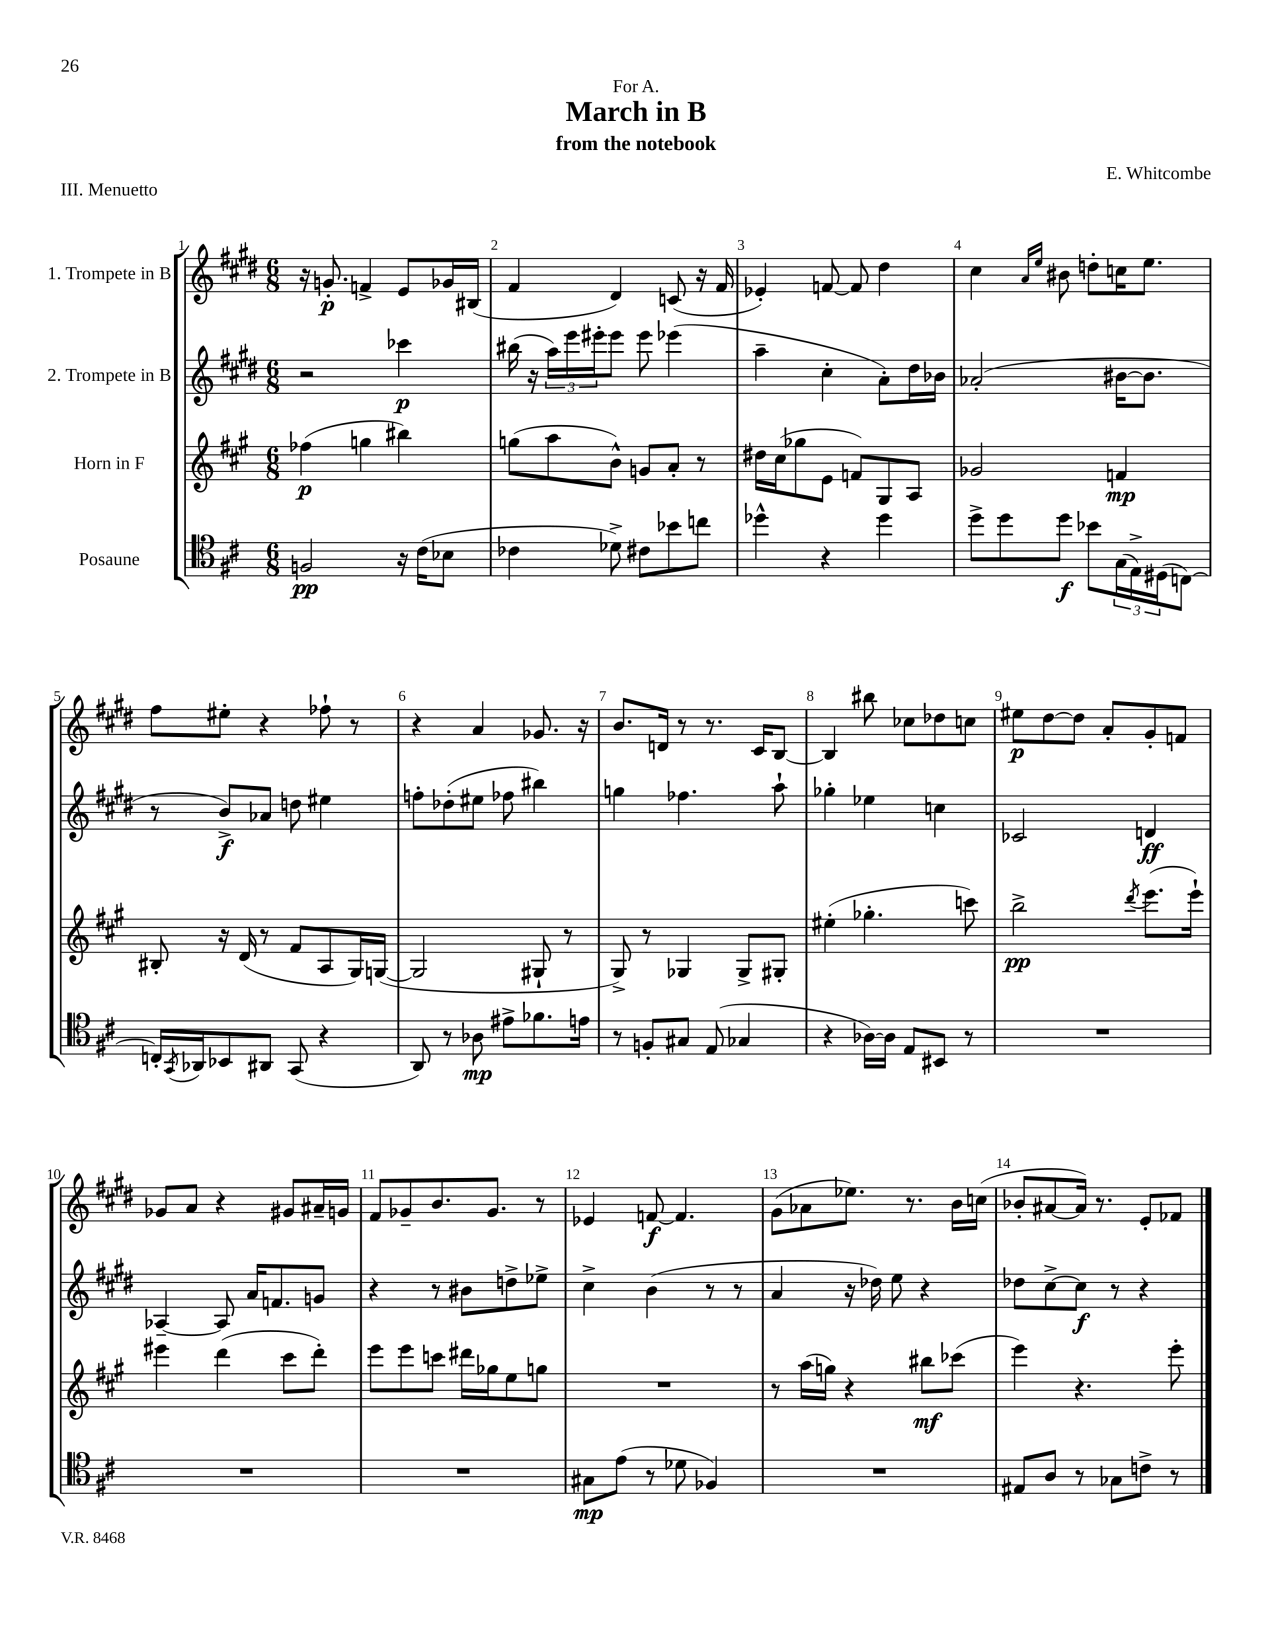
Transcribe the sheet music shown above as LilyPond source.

\header { title = "March in B" composer = "E. Whitcombe" subtitle = "from the notebook" dedication = "For A." piece = "III. Menuetto" }
<<
\new StaffGroup <<
\new Staff = "s0" \with { instrumentName = "1. Trompete in B" } {
    \clef treble \key e \major \numericTimeSignature \time 6/8
    r16 g'8.-.\p f'4-> e'8 ges'16 bis16( |
    fis'4 dis'4) c'8( r16 fis'16 |
    ees'4-.) f'8~ f'8 dis''4 |
    cis''4 \grace { a'16 e''16 } bis'8 d''8-. c''16 e''8. |
    fis''8 eis''8-. r4 fes''8-! r8 |
    r4 a'4 ges'8. r16 |
    b'8. d'16 r8 r8. cis'16 b8~ |
    b4 bis''8 ces''8 des''8 c''8 |
    eis''8\p dis''8~ dis''8 a'8-. gis'8-. f'8 |
    ges'8 a'8 r4 gis'8 ais'16-- g'16 |
    fis'8 ges'8-- b'8. ges'8. r8 |
    ees'4 f'8~\f f'4. |
    gis'8( aes'8 ees''8.) r8. b'16 c''16( |
    bes'8-. ais'8~ ais'16) r8. e'8-. fes'8 \bar "|." |
}
\new Staff = "s1" \with { instrumentName = "2. Trompete in B" } {
    \clef treble \key e \major \numericTimeSignature \time 6/8
    r2 ces'''4\p |
    bis''16( r16 \tuplet 3/2 { a''16) e'''16 eis'''16-. } eis'''8 eis'''8 ees'''4( |
    a''4-- cis''4-. a'8-.) dis''16 bes'16 |
    aes'2-.( bis'16~ bis'8. |
    r8 b'8->\f) aes'8 d''8 eis''4 |
    f''8-. des''8-.( eis''8 fes''8 bis''4) |
    g''4 fes''4. a''8-! |
    ges''4-. ees''4 c''4 |
    ces'2 d'4\ff |
    aes4~-- aes8 a'16 f'8. g'8 |
    r4 r8 bis'8 d''8-> ees''8-> |
    cis''4-> b'4( r8 r8 |
    a'4 r16 des''16) e''8 r4 |
    des''8 cis''8~-> cis''8\f r8 r4 \bar "|." |
}
\new Staff = "s2" \with { instrumentName = "Horn in F" } {
    \clef treble \key a \major \numericTimeSignature \time 6/8
    fes''4\p( g''4 bis''4) |
    g''8( a''8 b'8-^) g'8 a'8-. r8 |
    dis''16 cis''16( ges''8 e'8 f'8) gis8 a8 |
    ges'2 f'4\mp |
    bis8-. r16 d'16( r8 fis'8 a8 gis16) g16~( |
    g2 gis8-! r8 |
    gis8->) r8 ges4 ges8-> gis8-. |
    eis''4-.( ges''4.-. c'''8) |
    b''2->\pp \acciaccatura { d'''8 } e'''8.( e'''16-!) |
    eis'''4 d'''4( cis'''8 d'''8-.) |
    e'''8 e'''8 c'''8 dis'''16 ges''16 e''8 g''8 |
    R2. |
    r8 a''16( g''16) r4 bis''8\mf ces'''8( |
    e'''4) r4. e'''8-. \bar "|." |
}
\new Staff = "s3" \with { instrumentName = "Posaune" } {
    \clef tenor \key d \major \numericTimeSignature \time 6/8
    f2\pp r16 cis'16( bes8 |
    ces'4 des'8->) cis'8 bes'8 c''8 |
    des''4-^ r4 des''4 |
    d''8-> d''8 d''8\f bes'8 \tuplet 3/2 { g16( e16->) dis16( } c8~) |
    c16-. \acciaccatura { g,8 } aes,16 bes,8 ais,8 g,8( r4 |
    a,8) r8 aes8\mp eis'8-> fes'8. e'16 |
    r8 f8-. gis8 e8( ges4 |
    r4 aes16~) aes16 e8 bis,8 r8 |
    R2. |
    R2. |
    R2. |
    gis8\mp e'8( r8 des'8 fes4) |
    R2. |
    eis8 a8 r8 ges8 c'8-> r8 \bar "|." |
}
>>
>>
\layout { \context { \Score \override BarNumber.break-visibility = ##(#f #t #t) barNumberVisibility = #all-bar-numbers-visible } }
